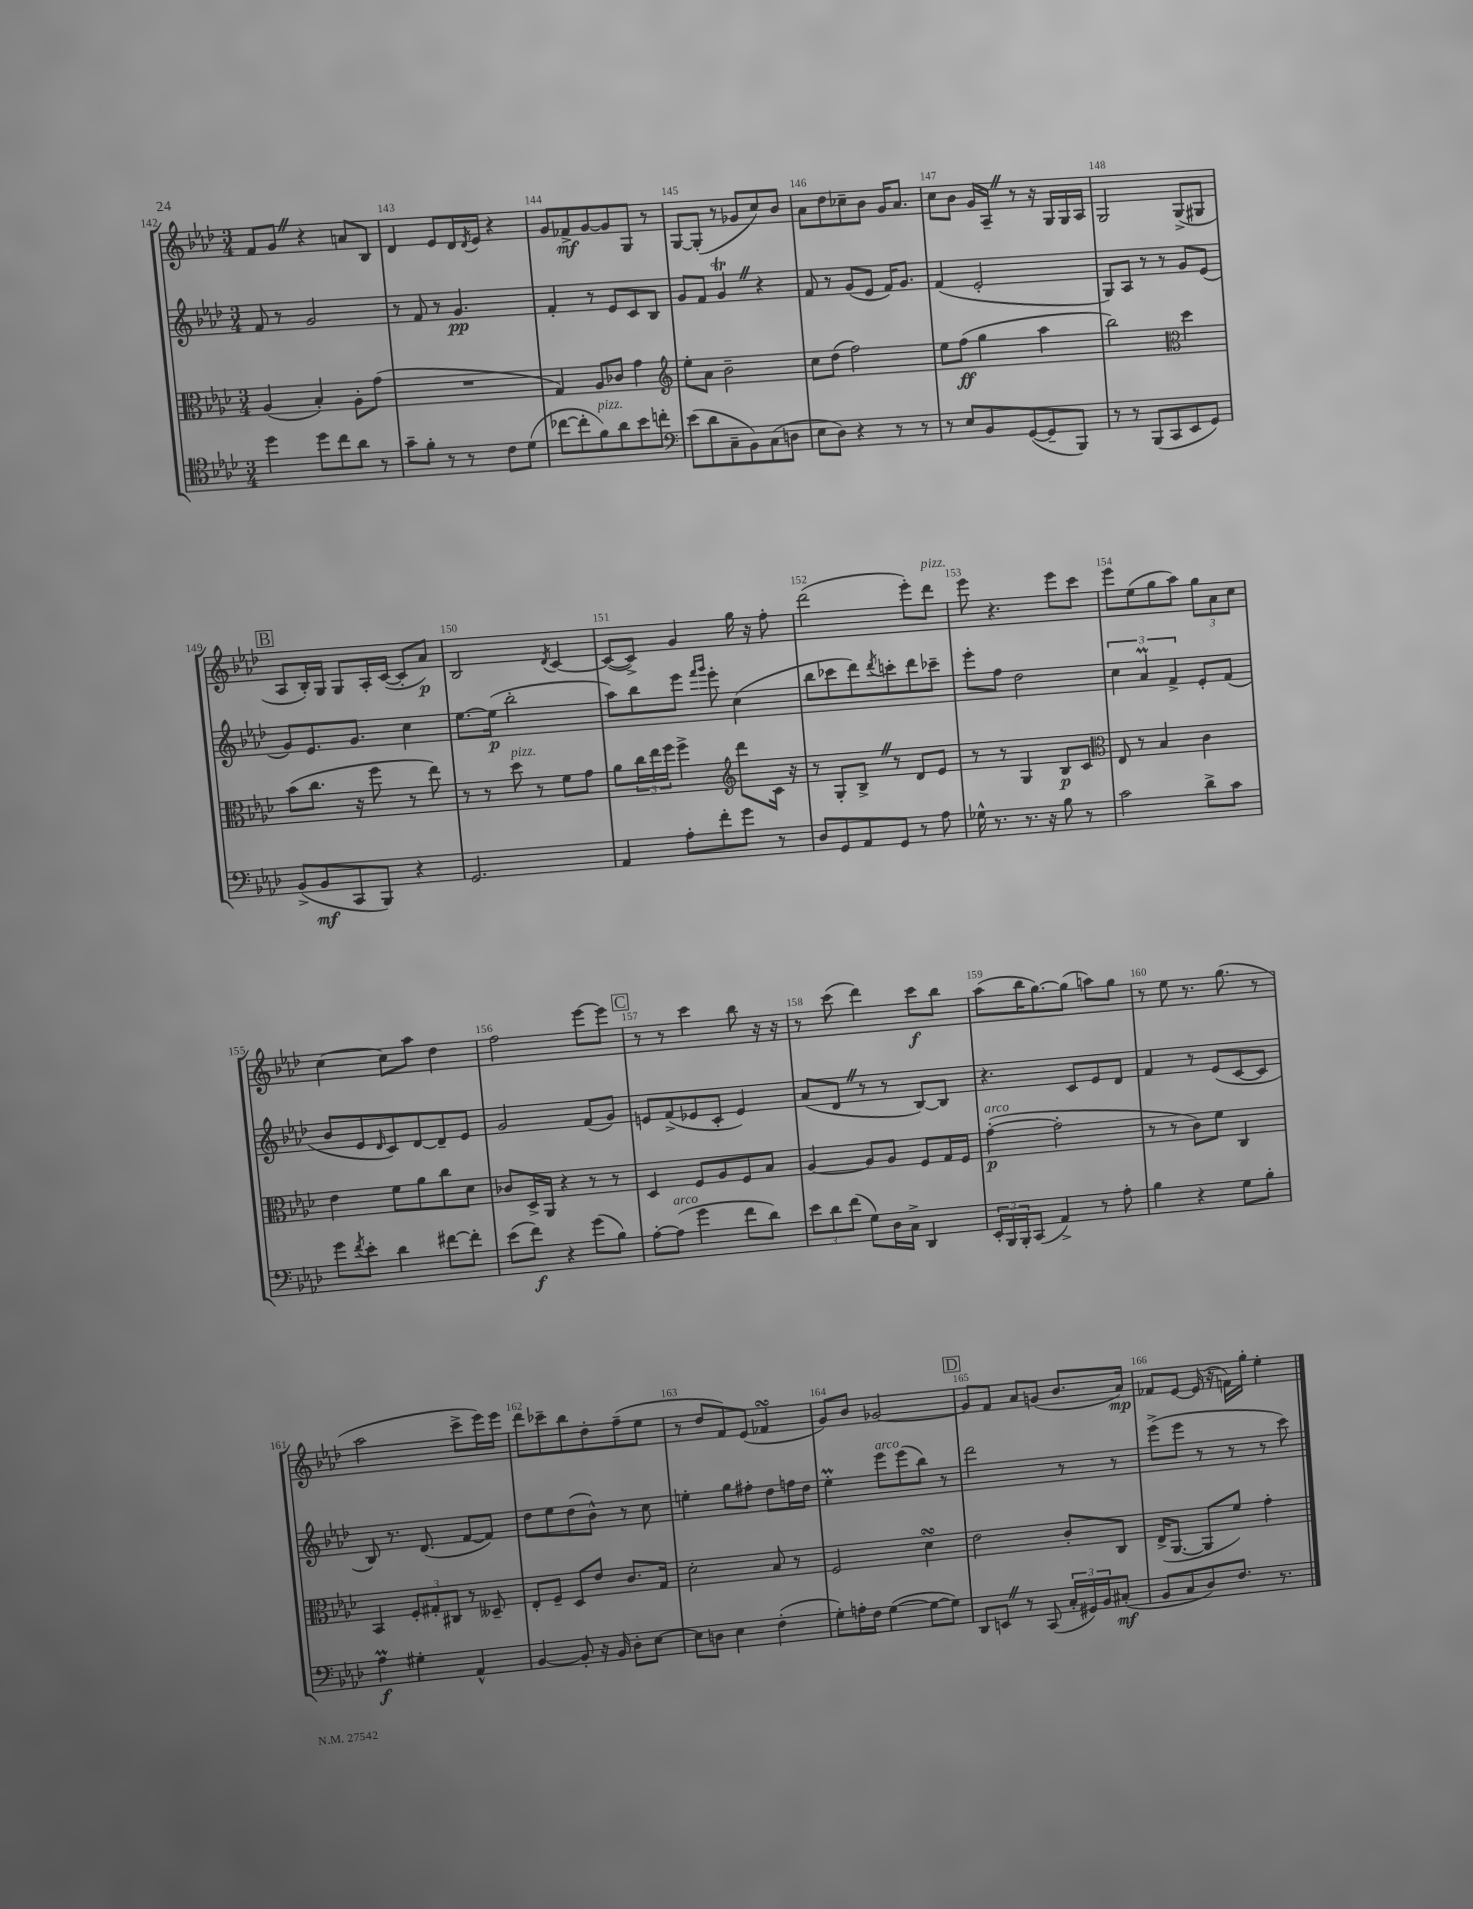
<<
\new StaffGroup <<
\new Staff = "s0" {
    \clef treble \key aes \major \numericTimeSignature \time 3/4
    f'8 g'8 \once \override BreathingSign.text = \markup { \musicglyph "scripts.caesura.straight" } \breathe r4 a'8 bes8 |
    des'4 ees'8 des'16 \acciaccatura { des'8 } ees'16 r4 |
    g'8 fes'8->\mf g'8~ g'8 g8 r8 |
    g8~ g8-.( r8 ges'8 c''8) bes'8 |
    aes'8 des''8 ces''8-- bes'8 g'16 aes'8. |
    c''8 bes'8 g'16 aes16-- \once \override BreathingSign.text = \markup { \musicglyph "scripts.caesura.straight" } \breathe r8 r16 g16 g16 aes16 |
    g2 g8->( gis8 |
    \mark \markup { \box "B" } aes8 bes16-.) g16 g8 aes16-. c'16~( c'8-. aes'8\p) |
    bes2 \acciaccatura { des'8 } c'4~ |
    c'8~( c'8->) g'4 g''16 r16 f''8-. |
    des'''2( ees'''8-.) des'''8^\markup { \italic "pizz." } |
    ees'''8 r4. ees'''8 c'''8 |
    ees'''8 ees''8( g''8 aes''8) \tuplet 3/2 { g''8 aes'8 c''8 } |
    c''4~ c''8 aes''8 des''4 |
    f''2 ees'''8~ ees'''8 |
    \mark \markup { \box "C" } r8 r8 c'''4 bes''8 r16 r16 |
    r8 c'''8( des'''4) c'''8\f bes''8 |
    aes''8( bes''16 g''8.~) g''8( a''8) g''8 |
    r8 ees''8 r8. g''8.( r8 |
    aes''2 c'''8-> ees'''16) ees'''16 |
    des'''8 ces'''8-- bes''8 des''8-. f''8--( ees''8 |
    r8 des''8 f'8) ees'8( fes'4\turn |
    g'8) bes'8 ges'2~ |
    \mark \markup { \box "D" } ges'8 f'8 aes'8 g'8( bes'8. aes'16\mp) |
    fes'8 ees'8~ ees'16( r16 f'16) g''16-. ees''4-. \bar "|." |
}
\new Staff = "s1" {
    \clef treble \key aes \major \numericTimeSignature \time 3/4
    f'8 r8 g'2 |
    r8 f'8 r8 g'4.\pp |
    f'4-. r8 ees'8 c'8 bes8 |
    g'8 f'8 g'4\trill \once \override BreathingSign.text = \markup { \musicglyph "scripts.caesura.straight" } \breathe r4 |
    f'8 r8 g'8( ees'8 f'16) g'8. |
    f'4( ees'2-. |
    g8) aes8 r8 r8 g'8 ees'8( |
    \mark \markup { \box "B" } g'8) ees'8. g'8. c''4 |
    ees''8.~ ees''16\p( bes''2-. |
    aes''8) bes''8 ees'''8 \grace { f'''16 g'''16 } ees'''8-. c''4( |
    bes''8 ces'''8 des'''8) \acciaccatura { des'''8 } c'''8-. des'''8 ces'''8-- |
    ees'''8-. f''8 des''2 |
    \tuplet 3/2 { c''4 aes'4\prall f'4-> } ees'8-. f'8( |
    bes'8 ees'8 \grace { des'16 } c'8) des'8~ des'8-- ees'8 |
    g'2 f'8( g'8) |
    \mark \markup { \box "C" } e'8 f'8->( ees'8 c'8-. ees'4) |
    aes'8( des'8 \once \override BreathingSign.text = \markup { \musicglyph "scripts.caesura.straight" } \breathe r8 r8 bes8~) bes8 |
    r4. c'8 ees'8 des'8 |
    f'4 r8 ees'8( c'8~ c'8 |
    bes8) r8. des'8.( f'8~ f'8) |
    des''8 ees''8 des''8( bes'8-^) r8 c''8 |
    e''4-. g''8 fis''8-. des''8 f''16 des''16 |
    ees''4-.\prall ees'''8^\markup { \italic "arco" } ees'''8( bes''8) r8 |
    \mark \markup { \box "D" } des'''2 r8 r8 |
    ees'''8->( ees'''8 r8 r8 r8 c'''8) \bar "|." |
}
\new Staff = "s2" {
    \clef alto \key aes \major \numericTimeSignature \time 3/4
    aes4( bes4-.) aes8-. g'8( |
    R2. |
    g4) aes8 ces'8 g'4 |
    \clef treble ees''8-. aes'8 bes'2-- |
    c''8 des''8( f''2) |
    ees''8 f''8\ff( g''4 aes''4 |
    bes''2) \clef alto des''4 |
    \mark \markup { \box "B" } bes'8( c''8. r16 f''8 r8 ees''8) |
    r8 r8 des''8^\markup { \italic "pizz." } r8 f'8 g'8 |
    aes'8 \tuplet 3/2 { c''16 ees''16 f''16 } f''4-> \clef treble des'''8 c'16 r16 |
    r8 g8-. bes8-> \once \override BreathingSign.text = \markup { \musicglyph "scripts.caesura.straight" } \breathe r8 des'8 ees'8 |
    r8 r8 g4 bes8\p c'8 |
    \clef alto ees8 r8 bes4 c'4 |
    ees'4 f'8 aes'8 c''8 des'8 |
    ces'8 des16-> aes,16 r4 r8 r8 |
    \mark \markup { \box "C" } des4 f8 aes8 f8 bes8 |
    aes4~ aes8 aes8 f8 g16 f16 |
    g'4~-.\p^\markup { \italic "arco" }( g'2-. |
    r8 r8 c'8) f'8 c4 |
    bes,4 \tuplet 3/2 { f8-. gis8-. cis8 } r8 deses8-- |
    ees8-. f8-- des8 ees'8 c'8. g16 |
    des'2-. bes8 r8 |
    f2 des'4\turn |
    \mark \markup { \box "D" } ees'2 c'8-. c8 |
    ees16->( aes,8.~ aes,8 f'8) g'4-. \bar "|." |
}
\new Staff = "s3" {
    \clef tenor \key aes \major \numericTimeSignature \time 3/4
    des''4 des''8 c''8 aes'8 r8 |
    g'8-- f'8-. r8 r8 c'8 des'8( |
    ces''8~ ces''8-. f'8^\markup { \italic "pizz." }) aes'8 bes'8 c''8-. |
    \clef bass ees'8( des'8 c8-- bes,8) c8( d8 |
    ees8 des8) r4 r8 r8 |
    r8 ees8 bes,8 g,8~( g,8-- bes,,8) |
    r8 r8 bes,,8( c,8 ees,8 g,8) |
    \mark \markup { \box "B" } bes,8->( bes,8\mf c,8 bes,,8) r4 |
    g,2. |
    aes,4 aes8-. f'8-. g'8 r8 |
    des8 g,8 aes,8 g,8 r8 aes8 |
    ges16-^ r8. r8. r16 bes8 r8 |
    c'2 des'8-> c'8 |
    g'8 \acciaccatura { f'8 } ees'8-. des'4 fis'8~ fis'8-. |
    ees'8( f'8\f) r4 g'8( bes8) |
    \mark \markup { \box "C" } aes8~-. aes8^\markup { \italic "arco" }( g'4 f'8 des'8) |
    \tuplet 3/2 { ees'8 des'8 f'8( } g8) des16 c16-> des,4 |
    \tuplet 3/2 { ees,16-. bes,,16 bes,,16-. } c,8( aes,4->) r8 aes8-. |
    bes4 r4 g8 bes8-. |
    aes4\prall\f gis4-. aes,4-^ |
    bes,4~ bes,8-. r16 bes,16 des8-. ees8~ |
    ees8 d8 ees4 f4-.( |
    g8-.) a16-. f16 g4~( g8~ g8) |
    \mark \markup { \box "D" } des,8 e,8 \once \override BreathingSign.text = \markup { \musicglyph "scripts.caesura.straight" } \breathe r8 c,8( \tuplet 3/2 { c16-. gis,16) bes,16 } cis8-.\mf( |
    bes,8 c8 des8) f8. r8. \bar "|." |
}
>>
>>
\layout { \context { \Score currentBarNumber = #142 \override BarNumber.break-visibility = ##(#f #t #t) barNumberVisibility = #all-bar-numbers-visible } }
